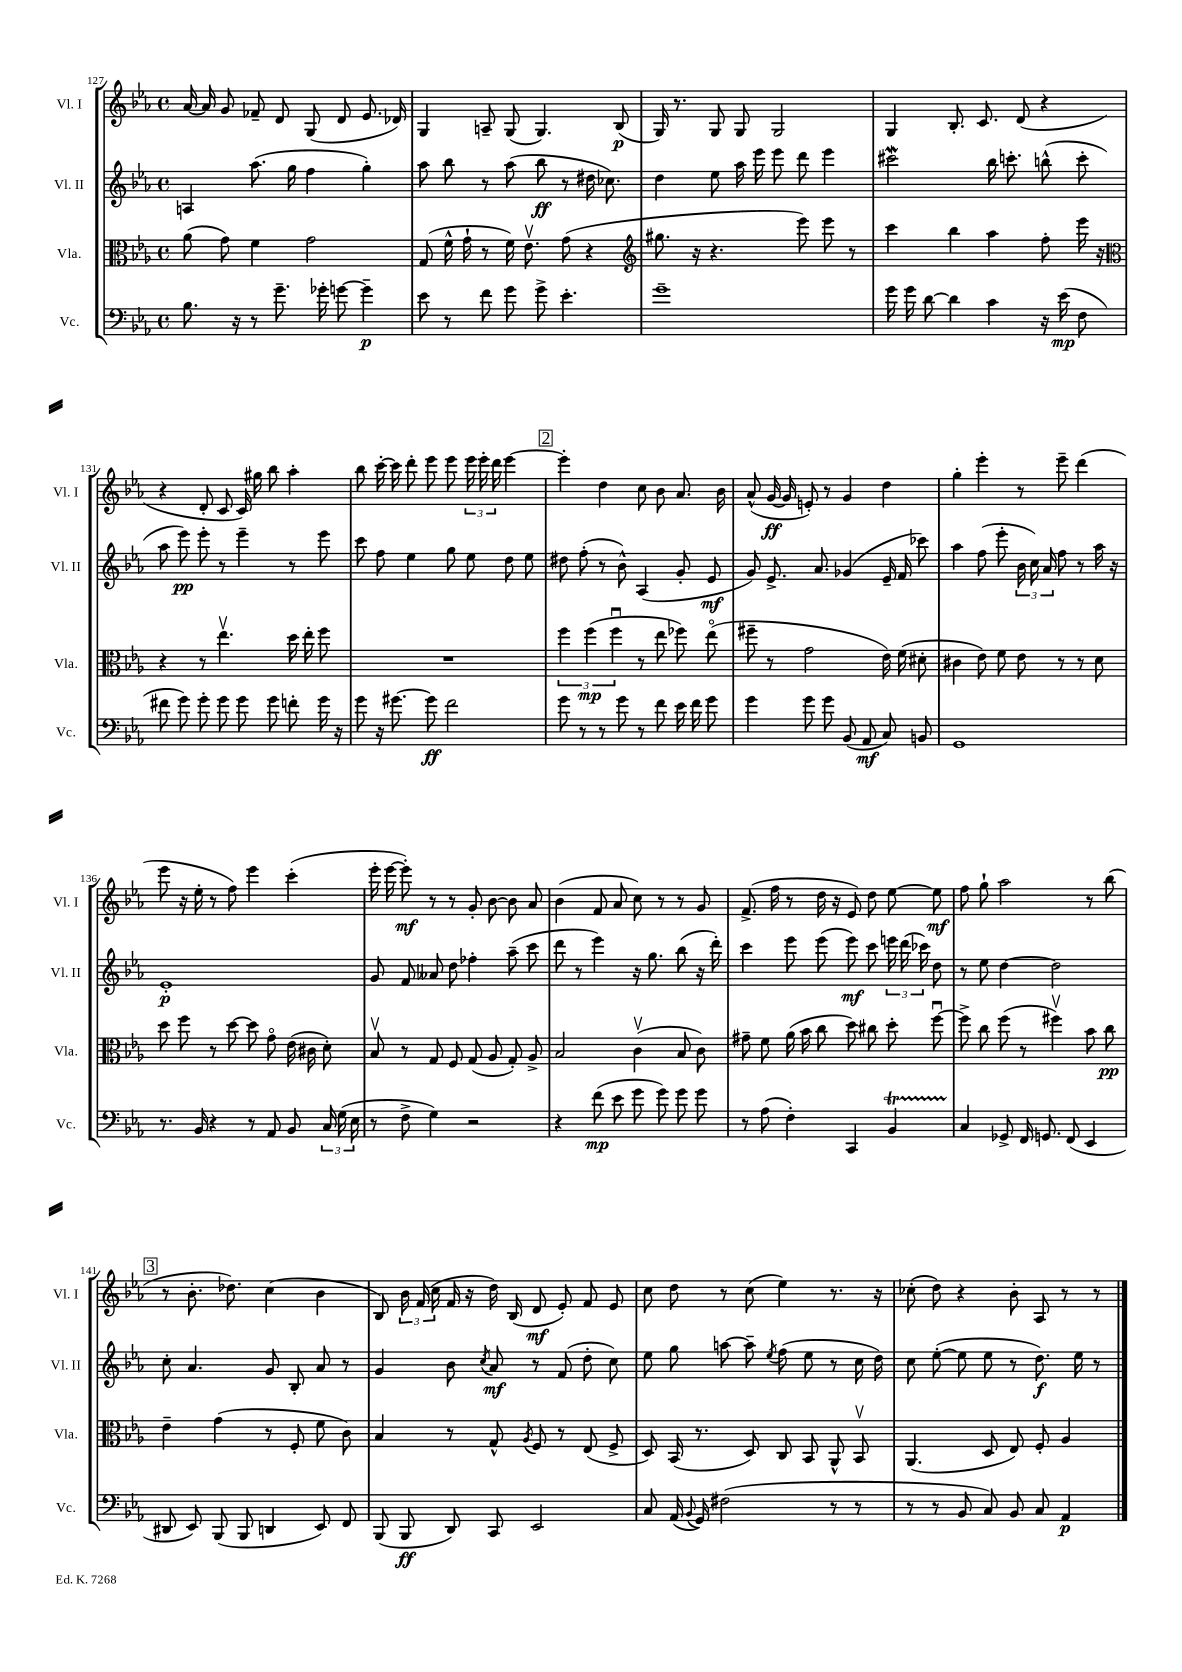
<<
\new StaffGroup <<
\new Staff = "s0" \with { instrumentName = "Vl. I" shortInstrumentName = "Vl. I" } {
    \clef treble \key ees \major \defaultTimeSignature \time 4/4
    \autoBeamOff aes'16~ aes'16 g'8 fes'8-- d'8 g8( d'8 ees'8. des'16) |
    g4 a8-- g8( g4.) bes8\p( |
    g16) r8. g8 g8 g2 |
    g4 bes8.-. c'8. d'8( r4 |
    r4 d'8-. c'8 c'16) gis''16 bes''8 aes''4-. |
    bes''8 c'''16~-. c'''16 d'''8-. ees'''8 ees'''8 \tuplet 3/2 { ees'''16 ees'''16-. d'''16 } ees'''4~ |
    \mark \markup { \box "2" } ees'''4-. d''4 c''8 bes'8 aes'8. bes'16 |
    aes'8-^( g'16~\ff g'16 e'8-.) r8 g'4 d''4 |
    g''4-. ees'''4-. r8 ees'''8-- d'''4( |
    ees'''8 r16 ees''16-. r8 f''8) ees'''4 c'''4-.( |
    ees'''16-. ees'''16~ ees'''8-.\mf) r8 r8 g'8-. bes'8~ bes'8 aes'8 |
    bes'4( f'8 aes'8 c''8) r8 r8 g'8 |
    f'8.->( f''16 r8 d''16 r16 ees'8) d''8 ees''8~ ees''8\mf |
    f''8 g''8-! aes''2 r8 bes''8( |
    \mark \markup { \box "3" } r8 bes'8.-. des''8.) c''4( bes'4 |
    bes8) \tuplet 3/2 { bes'16 f'16( c''16 } f'16 r16 d''16) bes16( d'8\mf ees'8-.) f'8 ees'8 |
    c''8 d''8 r8 c''8( ees''4) r8. r16 |
    ces''8-.( d''8) r4 bes'8-. aes8 r8 r8 \bar "|." |
}
\new Staff = "s1" \with { instrumentName = "Vl. II" shortInstrumentName = "Vl. II" } {
    \clef treble \key ees \major \defaultTimeSignature \time 4/4
    \autoBeamOff a4 aes''8.( g''16 f''4 g''4-.) |
    aes''8 bes''8 r8 aes''8( bes''8\ff r8 dis''16 ces''8.) |
    d''4 ees''8 aes''16 ees'''16 ees'''8 d'''8 ees'''4 |
    cis'''2\mordent bes''16 c'''8.-. b''8-^( c'''8-. |
    aes''8 ees'''8\pp) ees'''8-. r8 ees'''4-- r8 ees'''8 |
    c'''8 f''8 ees''4 g''8 ees''8 d''8 ees''8 |
    \mark \markup { \box "2" } dis''8 f''8-.( r8 bes'8-^) aes4( g'8-. ees'8\mf |
    g'8) ees'8.-> aes'8. ges'4( ees'16-- f'16 ces'''8) |
    aes''4 f''8( ees'''8-. \tuplet 3/2 { bes'16 c''16) aes'16 } f''8 r8 aes''16 r16 |
    ees'1-.\p |
    g'8 f'8 aeses'8 d''8 fes''4-. aes''8--( c'''8 |
    d'''8 r8 ees'''4) r16 g''8. bes''8( r16 d'''16-.) |
    c'''4 ees'''8 ees'''8( ees'''8\mf) c'''8 \tuplet 3/2 { e'''16 d'''16( ces'''16) } d''8 |
    r8 ees''8 d''4~ d''2 |
    \mark \markup { \box "3" } c''8-. aes'4. g'8 bes8-. aes'8 r8 |
    g'4 bes'8 \acciaccatura { c''8 } aes'8\mf r8 f'8( d''8-. c''8) |
    ees''8 g''8 a''8~ a''8-- \acciaccatura { ees''8 } f''8( ees''8 r8 c''16 d''16) |
    c''8 ees''8~-.( ees''8 ees''8 r8 d''8.\f) ees''16 r8 \bar "|." |
}
\new Staff = "s2" \with { instrumentName = "Vla." shortInstrumentName = "Vla." } {
    \clef alto \key ees \major \defaultTimeSignature \time 4/4
    \autoBeamOff aes'8( g'8) f'4 g'2 |
    g8( f'16-^ g'16-! r8 f'16) ees'8.\upbow g'8( r4 |
    \clef treble gis''8. r16 r4. ees'''8) ees'''8 r8 |
    c'''4 bes''4 aes''4 f''8-. ees'''16 r16 |
    \clef alto r4 r8 ees''4.\upbow d''16 ees''16-. f''8 |
    R1 |
    \mark \markup { \box "2" } \tuplet 3/2 { f''4 f''4\mp( f''4\downbow } r8 ees''8 fes''8) ees''8\flageolet( |
    fis''8-- r8 g'2 ees'16) f'16( dis'8-. |
    cis'4 ees'8) f'8 ees'8 r8 r8 d'8 |
    d''8 f''8 r8 d''8~ d''8 g'8\flageolet ees'16( cis'16 d'8-.) |
    bes8\upbow r8 g8 f8 g8( aes8 g8-.) aes8-> |
    bes2 c'4\upbow( bes8 c'8) |
    gis'8-- f'8 aes'16( bes'16 c''8 d''8) cis''8 d''8-. f''8~\downbow |
    f''8-> c''8 f''8( r8 fis''4\upbow) bes'8 c''8\pp |
    \mark \markup { \box "3" } ees'4-- g'4( r8 f8-. f'8 c'8) |
    bes4 r8 g8-^ \acciaccatura { aes8 } f8 r8 ees8( f8-> |
    d8) bes,16( r8. d8) c8 bes,8 aes,8-^ bes,8\upbow |
    aes,4.( d8 ees8) f8-. aes4 \bar "|." |
}
\new Staff = "s3" \with { instrumentName = "Vc." shortInstrumentName = "Vc." } {
    \clef bass \key ees \major \defaultTimeSignature \time 4/4
    \autoBeamOff bes8. r16 r8 g'8.-- ges'16-. g'8~ g'4--\p |
    ees'8 r8 f'8 g'8 g'8-> ees'4.-. |
    g'1-- |
    g'16 g'16 d'8~ d'4 c'4 r16 ees'16\mp( f8 |
    fis'8 g'8) g'8-. g'8 g'8 g'8 f'8-. g'16 r16 |
    g'8 r16 gis'8.~ gis'8\ff f'2 |
    \mark \markup { \box "2" } g'8 r8 r8 g'8 r8 f'8 ees'16 f'16 g'8 |
    g'4 g'8 g'8 bes,8( aes,8\mf c8) b,8 |
    g,1 |
    r8. bes,16 r4 r8 aes,8 bes,8 \tuplet 3/2 { c16 g16( ees16 } |
    r8 f8-> g4) r2 |
    r4 f'8\mp( ees'8 g'8 g'8) g'8 g'8 |
    r8 aes8( f4-.) c,4 bes,4\startTrillSpan |
    c4\stopTrillSpan ges,8-> f,16 g,8. f,8( ees,4 |
    \mark \markup { \box "3" } dis,8 ees,8) bes,,8( bes,,8 d,4 ees,8) f,8 |
    bes,,8( bes,,8\ff d,8) c,8 ees,2 |
    c8 aes,16( \appoggiatura { bes,8 } g,16) fis2( r8 r8 |
    r8 r8 bes,8 c8) bes,8 c8 aes,4\p \bar "|." |
}
>>
>>
\layout { \context { \Score currentBarNumber = #127 } }
